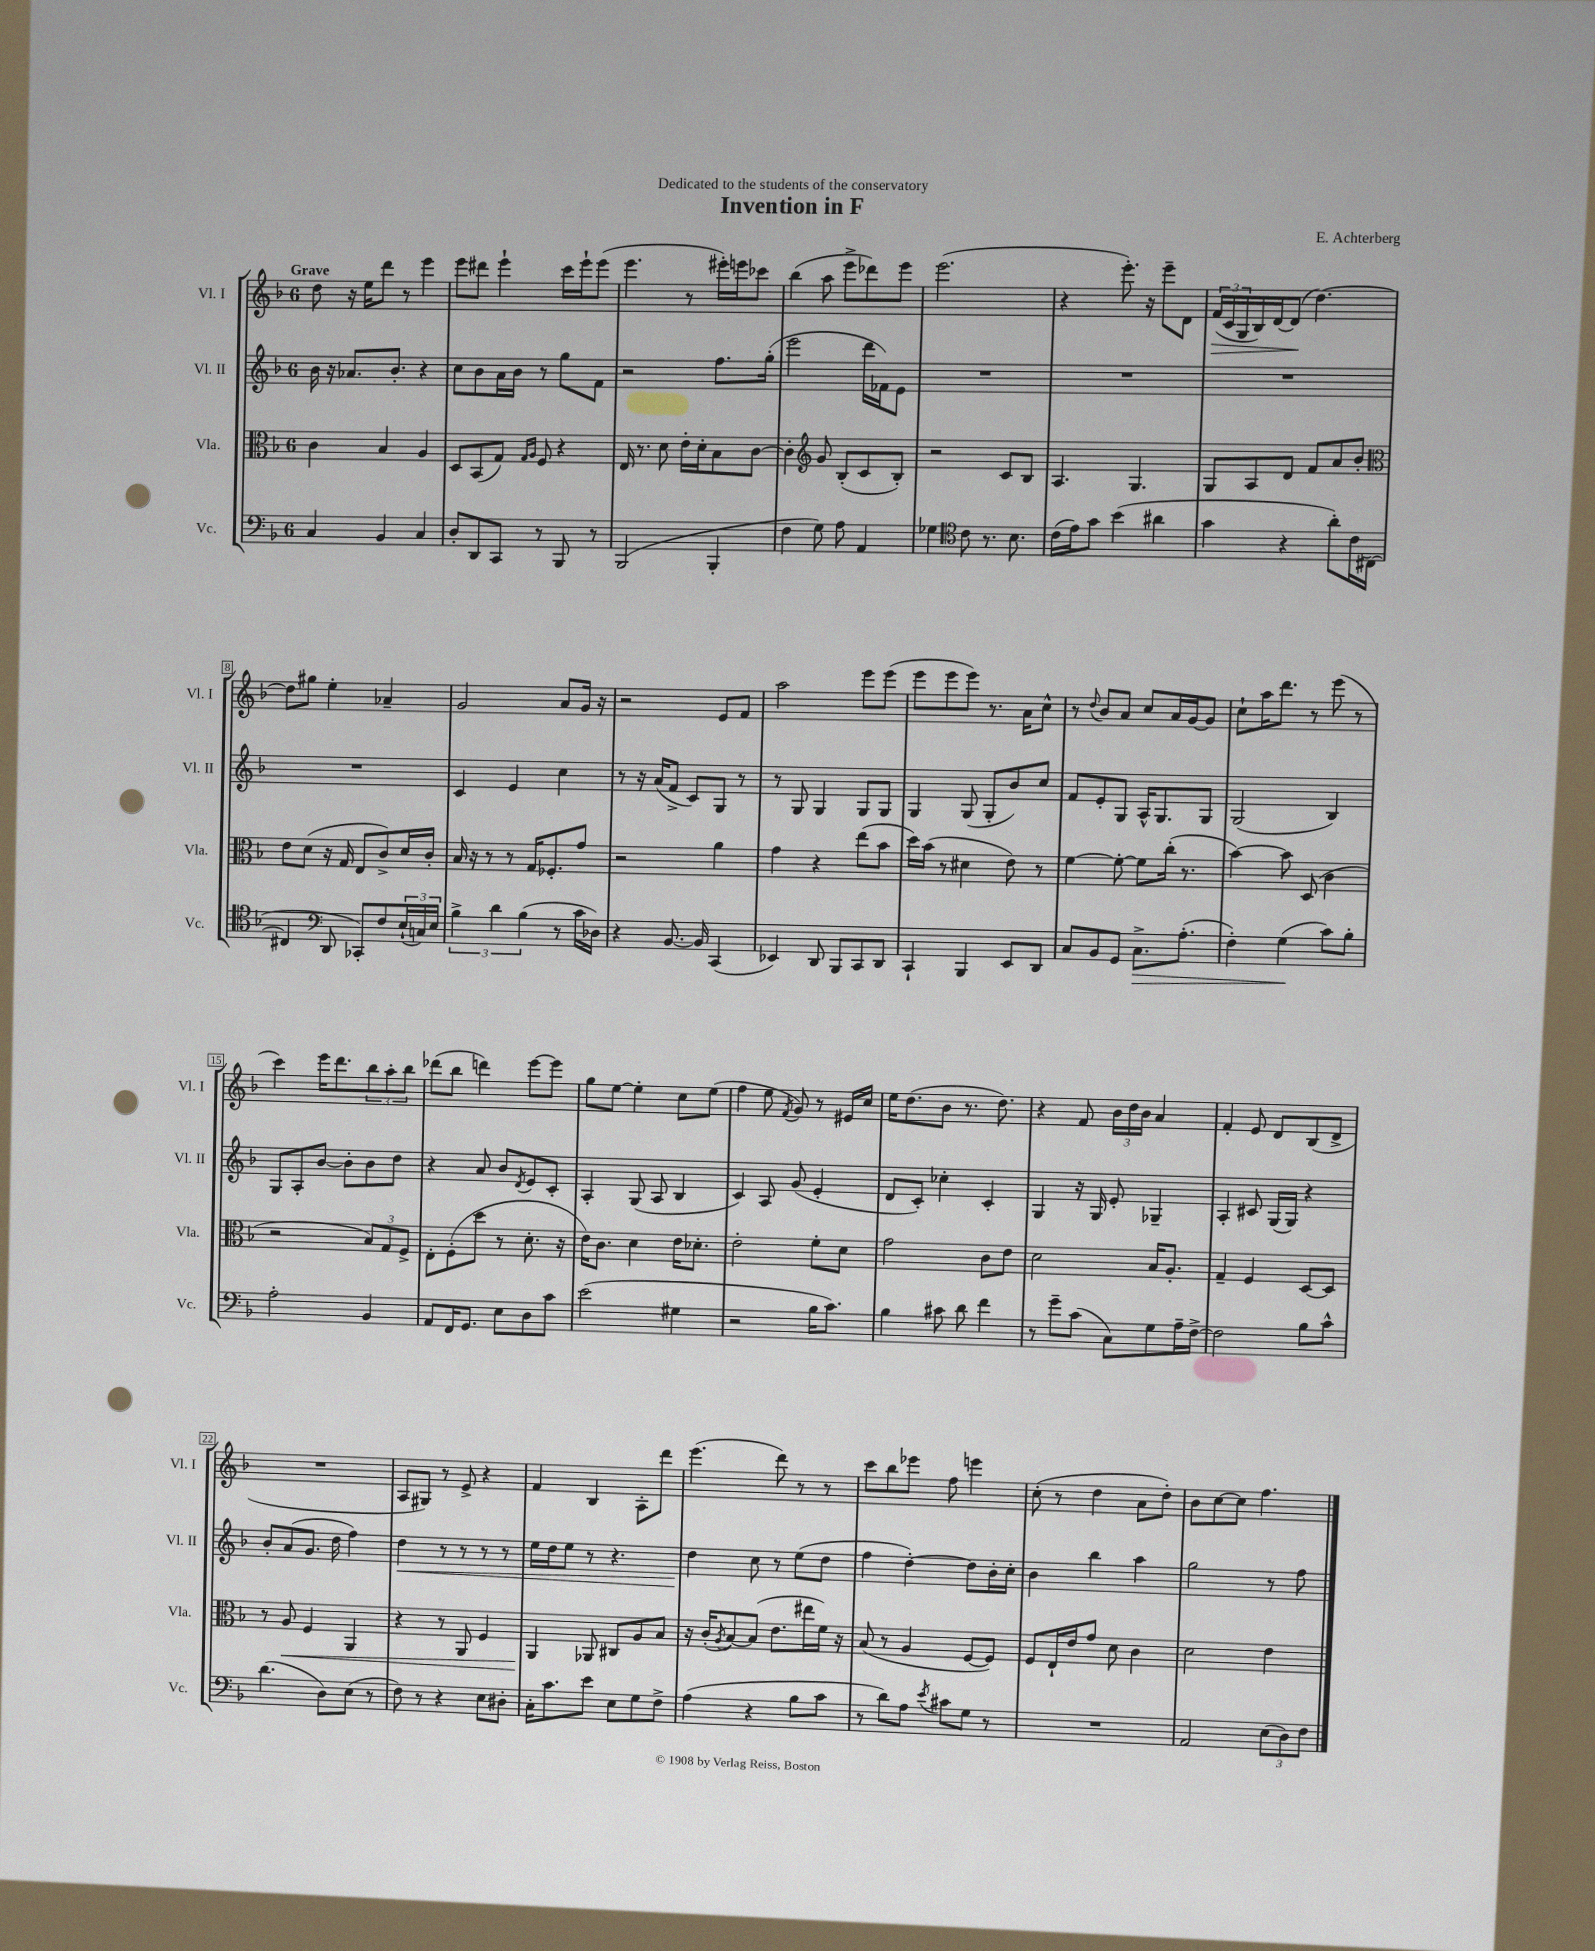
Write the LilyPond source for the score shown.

\header { title = "Invention in F" composer = "E. Achterberg" dedication = "Dedicated to the students of the conservatory" }
<<
\new StaffGroup <<
\new Staff = "s0" \with { instrumentName = "Vl. I" shortInstrumentName = "Vl. I" } {
    \clef treble \key f \major \once \override Staff.TimeSignature.style = #'single-digit \time 6/8 \tempo "Grave"
    d''8 r16 e''16 d'''8 r8 e'''4 |
    e'''8 dis'''8 e'''4-! c'''16 e'''16-! e'''8( |
    e'''4. r8 eis'''16-.) e'''16 ces'''8 |
    bes''4( a''8 e'''8-> des'''8) e'''8 |
    e'''2.( |
    r4 e'''8.-.) r16 e'''8-- d'8 |
    \tuplet 3/2 { f'16\>( c'16 g16 } bes16) d'16~ d'8\!( d''4.~) |
    d''8 gis''8 e''4-. aes'4-- |
    g'2 a'8 g'16 r16 |
    r2 e'8 f'8 |
    a''2 e'''8 e'''8( |
    e'''8 e'''8 e'''8) r8. a'16 c''8-^ |
    r8 \appoggiatura { d''8 } bes'8 a'8 c''8 a'16 g'16~ g'8 |
    c''8-! a''16 d'''8. r8 e'''8( r8 |
    c'''4) e'''16 d'''8. \tuplet 3/2 { bes''8 a''8-. bes''8 } |
    des'''8( bes''8 d'''4) e'''8~ e'''8 |
    g''8 e''8~ e''4-. c''8 e''8( |
    f''4 e''8 \acciaccatura { f'8 } g'8) r8 eis'16 c''16 |
    e''16 d''8.( bes'8 r8. d''8.) |
    r4 f'8 \tuplet 3/2 { bes'16 d''16 bes'16 } a'4 |
    f'4-. e'8 d'8 bes8( d'8-> |
    R2. |
    a8 gis8) r8 e'8-> r4 |
    f'4 bes4 a8-. d'''8 |
    e'''4.( d'''8) r8 r8 |
    c'''8 bes''8 ees'''8 f''8 e'''4 |
    c''8-.( r8 d''4 a'8 d''8-.) |
    bes'8 c''8~ c''8 f''4. \bar "|." |
}
\new Staff = "s1" \with { instrumentName = "Vl. II" shortInstrumentName = "Vl. II" } {
    \clef treble \key f \major \once \override Staff.TimeSignature.style = #'single-digit \time 6/8
    bes'16 r16 aes'8. bes'8.-. r4 |
    c''8 bes'8 a'16 bes'16 r8 g''8 f'8 |
    r2 f''8. g''16-.( |
    e'''2 d'''16 fes'16) e'8 |
    R2. |
    R2. |
    R2. |
    R2. |
    c'4 e'4 c''4 |
    r8 r16 a'16( f'8-> c'8) g8 r8 |
    r8 g8 g4 g8 g8 |
    g4 g8( g8-. bes'8) c''8 |
    f'8 e'8-. g8 a16-^ g8. g8 |
    g2( bes4) |
    g8 a8-. bes'8~ bes'8-. bes'8 d''8 |
    r4 a'8 bes'8 \acciaccatura { d'8 } e'8 c'8-. |
    a4-. g8( a8 bes4 |
    c'4) a8 g'8( e'4-. |
    d'8 c'8-.) ces''4-. c'4-. |
    g4 r16 g16 e'8-. ges4-- |
    a4-. cis'8 g16( g16) r4 |
    bes'8-. a'8( g'8. d''16 f''4) |
    d''4\< r8 r8 r8 r8 |
    e''16 d''16 e''8 r8 r4. |
    d''4\! c''8 r8 e''8( d''8 |
    f''4 d''4~-.) d''8 bes'16-. c''16-. |
    bes'4 bes''4 a''4 |
    g''2 r8 f''8 \bar "|." |
}
\new Staff = "s2" \with { instrumentName = "Vla." shortInstrumentName = "Vla." } {
    \clef alto \key f \major \once \override Staff.TimeSignature.style = #'single-digit \time 6/8
    c'4 bes4 a4 |
    d8 bes,8( g8) \grace { g16 a16 } f8 r4 |
    e16 r8. d'8 e'16-. d'16-. bes8 c'8~ |
    c'4-. \clef treble g'8 bes8-.( c'8 bes8-.) |
    r2 c'8 bes8 |
    a4. g4. |
    g8 a8 d'8 f'8 a'8 bes'8-. |
    \clef alto e'8 d'8( r16 g16 e8 c'8->) d'16 c'16-. |
    bes16 r16 r8 r8 g16 fes8.-. g'8 |
    r2 a'4 |
    g'4 r4 e''8( bes'8 |
    d''16) bes'16( r8 dis'4 e'8) r8 |
    f'4~ f'8~-. f'8 c''16-.( r8. |
    bes'4~) bes'8 d8( c'4 |
    r2 \tuplet 3/2 { bes8) g8 f8-> } |
    e8-. f8-.( d''8 r8 d'8.-. r16 |
    e'16) c'8. d'4 e'16 des'8.-. |
    e'2-. f'8-. d'8 |
    g'2 c'8 e'8 |
    d'2 bes16 a8.-. |
    g4-- f4 d8~ d8 |
    r8 a8\< f4 a,4 |
    r4 r8 a,8 f4 |
    a,4\! aes,8 cis8 a8 bes8 |
    r16 c'16-.( \acciaccatura { a8 } bes8~) bes8( e'8. eis''16 f'16) r16 |
    bes8( r8 a4 f8~ f8) |
    f8 e16-! e'16 g'8 d'8 c'4 |
    d'2 e'4 \bar "|." |
}
\new Staff = "s3" \with { instrumentName = "Vc." shortInstrumentName = "Vc." } {
    \clef bass \key f \major \once \override Staff.TimeSignature.style = #'single-digit \time 6/8
    c4 bes,4 c4 |
    d8-. d,8 c,8 r8 bes,,8 r8 |
    bes,,2( bes,,4-. |
    f4 g8) a8 a,4 |
    ges4 \clef tenor c'8 r8. bes8. |
    c'16( e'16) g'8 bes'4( ais'4 |
    g'4 r4 a'8-.) c'16 cis16~( |
    cis4 \clef bass d,8 ces,8-.) f8 \tuplet 3/2 { e16-!( c16) e16 } |
    \tuplet 3/2 { bes4-> d'4 bes4( } r8 c'16 des16) |
    r4 bes,8.~ bes,16 c,4( |
    ees,4) d,8 bes,,8 c,8 d,8 |
    c,4-! bes,,4 e,8 d,8 |
    c8 bes,8 g,8 c8.->\> a8.-.( |
    f4-.) g4\!( c'8) bes8-. |
    a2-. bes,4 |
    a,8 f,16 g,8. e8 d8 c'8 |
    e'2( gis4 |
    r2 bes16 c'8.) |
    bes4 cis'8 d'8 f'4 |
    r8 g'8-- c'8( c8) g8 a16-- f16~-> |
    f2 bes8 c'8-^ |
    d'4.( d8) e8( r8 |
    f8) r8 r4 e8 dis8-. |
    c16-. c'8. e'8 e8 g8 f8-> |
    a4( r4 bes8 c'8 |
    r8 d'8) a8 \acciaccatura { e'8 } cis'8 g8 r8 |
    R2. |
    a,2 \tuplet 3/2 { e8( d8) f8 } \bar "|." |
}
>>
>>
\layout { \context { \Score \override BarNumber.stencil = #(make-stencil-boxer 0.1 0.3 ly:text-interface::print) } }
